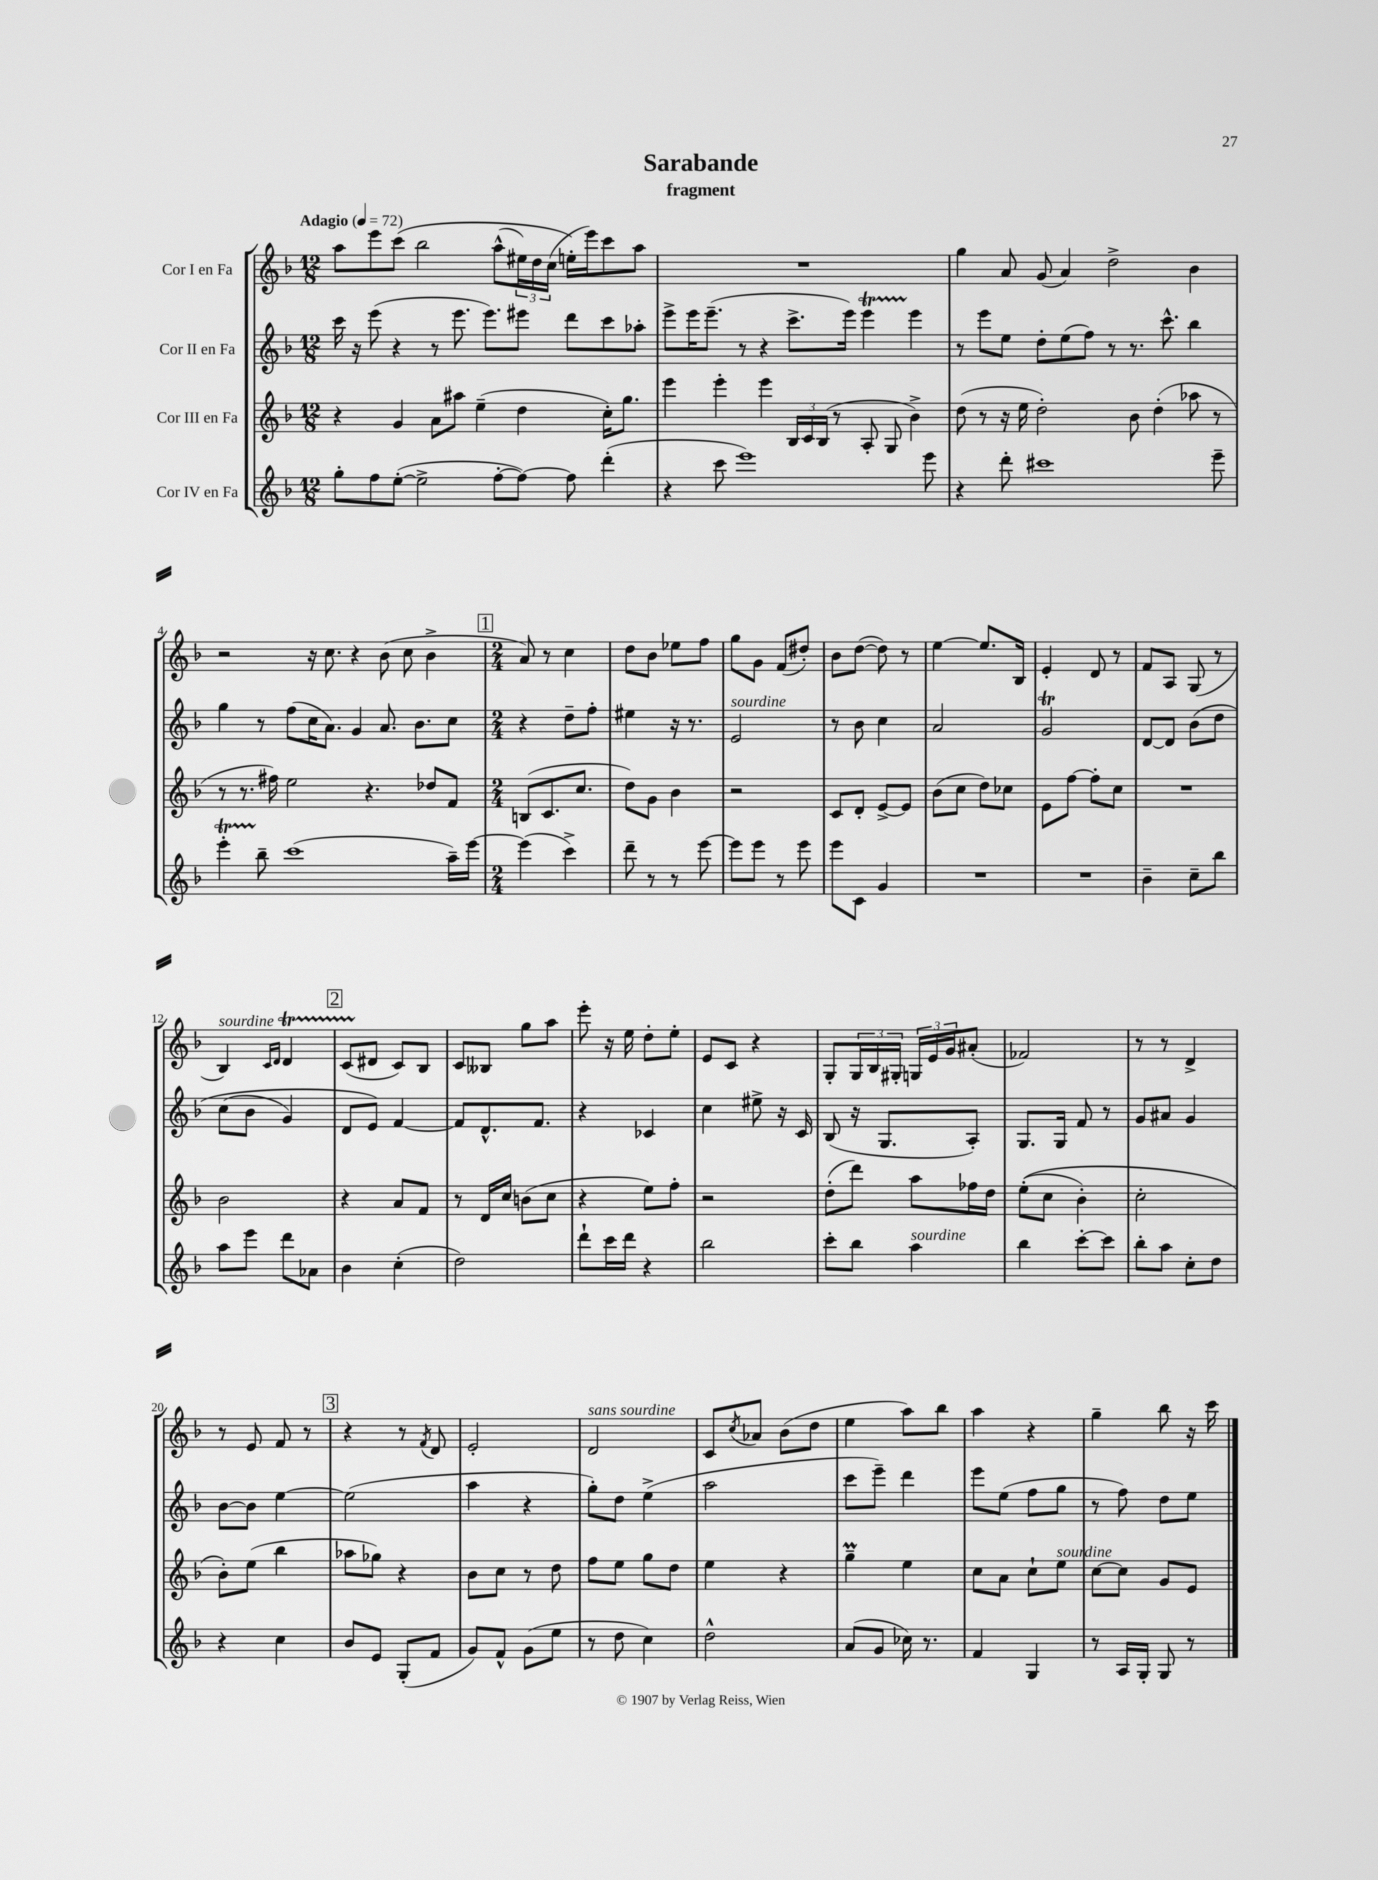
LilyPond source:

\header { title = "Sarabande" subtitle = "fragment" }
<<
\new StaffGroup <<
\new Staff = "s0" \with { instrumentName = "Cor I en Fa" } {
    \clef treble \key f \major \numericTimeSignature \time 12/8 \tempo "Adagio" 4 = 72
    a''8 e'''8 c'''8\( bes''2 a''8-^( \tuplet 3/2 { eis''16) d''16 c''16( } e''16-.\) e'''16) c'''8 a''8 |
    R1. |
    g''4 a'8 g'8( a'4) d''2-> bes'4 |
    r2 r16 c''8. r4 bes'8( c''8 bes'4-> |
    \mark \markup { \box "1" } \numericTimeSignature \time 2/4 a'8) r8 c''4 |
    d''8 bes'8 ees''8 f''8 |
    g''8 g'8 f'8( dis''8-.) |
    bes'8 d''8~( d''8) r8 |
    e''4~ e''8. bes16 |
    e'4-. d'8 r8 |
    f'8 a8 g8( r8 |
    bes4^\markup { \italic "sourdine" }) \grace { c'16 d'16 } d'4\startTrillSpan |
    \mark \markup { \box "2" } c'8( dis'8\stopTrillSpan c'8) bes8 |
    c'8 beses8 g''8 a''8 |
    e'''8-. r16 e''16 d''8-. e''8-. |
    e'8 c'8 r4 |
    g8-. \tuplet 3/2 { g16 bes16 gis16-. } \tuplet 3/2 { g16 e'16 g'16 } ais'8-.( |
    fes'2) |
    r8 r8 d'4-> |
    r8 e'8 f'8 r8 |
    \mark \markup { \box "3" } r4 r8 \acciaccatura { f'8 } d'8 |
    e'2-. |
    d'2^\markup { \italic "sans sourdine" } |
    c'8 \acciaccatura { c''8 } aes'8 bes'8( d''8 |
    e''4 a''8) bes''8 |
    a''4 r4 |
    g''4-- bes''8 r16 c'''16 \bar "|." |
}
\new Staff = "s1" \with { instrumentName = "Cor II en Fa" } {
    \clef treble \key f \major \numericTimeSignature \time 12/8
    c'''16 r16 e'''8( r4 r8 e'''8. e'''8.) eis'''8 d'''8 c'''8 aes''8-. |
    e'''8-> e'''16 e'''8.--( r8 r4 c'''8.-> e'''16) e'''4\startTrillSpan e'''4\stopTrillSpan |
    r8 e'''8 e''8 d''8-. e''8( f''8) r8 r8. c'''8.-^ bes''4 |
    g''4 r8 f''8( c''16 a'8.) g'4 a'8. bes'8. c''8 |
    \mark \markup { \box "1" } \numericTimeSignature \time 2/4 r4 d''8-- f''8-. |
    eis''4 r16 r8. |
    e'2^\markup { \italic "sourdine" } |
    r8 bes'8 c''4 |
    a'2 |
    g'2\trill |
    d'8~ d'8 bes'8\( d''8 |
    c''8( bes'8 g'4) |
    \mark \markup { \box "2" } d'8 e'8\) f'4~ |
    f'8 d'8.-^ f'8. |
    r4 ces'4 |
    c''4 eis''8-> r16 c'16 |
    bes8( r16 g8. a8-.) |
    g8. g16 f'8 r8 |
    g'8 ais'8 g'4 |
    bes'8~ bes'8 e''4~ |
    \mark \markup { \box "3" } e''2( |
    a''4 r4 |
    g''8-.) d''8 e''4->( |
    a''2 |
    c'''8 e'''8--) d'''4 |
    e'''8 e''8( f''8 g''8 |
    r8 f''8) d''8 e''8 \bar "|." |
}
\new Staff = "s2" \with { instrumentName = "Cor III en Fa" } {
    \clef treble \key f \major \numericTimeSignature \time 12/8
    r4 g'4 a'8 ais''8 e''4--( d''4 c''16-.) g''8. |
    e'''4 e'''4-. e'''4 \tuplet 3/2 { bes16 c'16 bes16( } r8 a8-. g8 bes'4->) |
    d''8( r8 r16 e''16 d''2-.) bes'8 d''4-.( aes''8 r8 |
    r8 r8. fis''16) e''2 r4. des''8 f'8 |
    \mark \markup { \box "1" } \numericTimeSignature \time 2/4 b8( c'8. c''8. |
    d''8) g'8 bes'4 |
    r2 |
    c'8 d'8-. e'8~-> e'8 |
    bes'8( c''8 d''8) ces''8 |
    e'8 f''8~ f''8-. c''8 |
    R2 |
    bes'2 |
    \mark \markup { \box "2" } r4 a'8 f'8 |
    r8 d'16 c''16 b'8( c''8 |
    r4 e''8) f''8-. |
    r2 |
    d''8-.( d'''8) a''8 fes''16 d''16 |
    e''8-.(\( c''8 bes'4-.) |
    c''2-. |
    bes'8-.\) e''8( bes''4 |
    \mark \markup { \box "3" } aes''8 ges''8) r4 |
    bes'8 c''8 r8 d''8 |
    f''8 e''8 g''8 d''8 |
    e''4 r4 |
    g''4--\prall e''4 |
    c''8 a'8 c''8-! e''8^\markup { \italic "sourdine" } |
    c''8~ c''8 g'8 e'8 \bar "|." |
}
\new Staff = "s3" \with { instrumentName = "Cor IV en Fa" } {
    \clef treble \key f \major \numericTimeSignature \time 12/8
    g''8-. f''8 e''8~-.( e''2-> f''8~-. f''8~) f''8 d'''4-.( |
    r4 c'''8 e'''1) e'''8 |
    r4 d'''8-. cis'''1 e'''8-- |
    e'''4-.\startTrillSpan bes''8--\stopTrillSpan c'''1( a''16--) e'''16~ |
    \mark \markup { \box "1" } \numericTimeSignature \time 2/4 e'''4( c'''4->) |
    d'''8-- r8 r8 e'''8~ |
    e'''8 e'''8 r8 e'''8 |
    e'''8 c'8 g'4 |
    R2 |
    R2 |
    bes'4-- c''8-- bes''8 |
    a''8 e'''8 d'''8 aes'8 |
    \mark \markup { \box "2" } bes'4 c''4-.( |
    d''2) |
    d'''8-! c'''16 d'''16 r4 |
    bes''2 |
    c'''8-. bes''8 a''4^\markup { \italic "sourdine" } |
    bes''4 c'''8~-. c'''8 |
    bes''8-. a''8 c''8-. d''8 |
    r4 c''4 |
    \mark \markup { \box "3" } bes'8 e'8 g8-.( f'8 |
    g'8) f'8-^ g'8( e''8 |
    r8 d''8 c''4) |
    d''2-^ |
    a'8( g'8 ces''16) r8. |
    f'4 g4 |
    r8 a16 g16-. g8 r8 \bar "|." |
}
>>
>>
